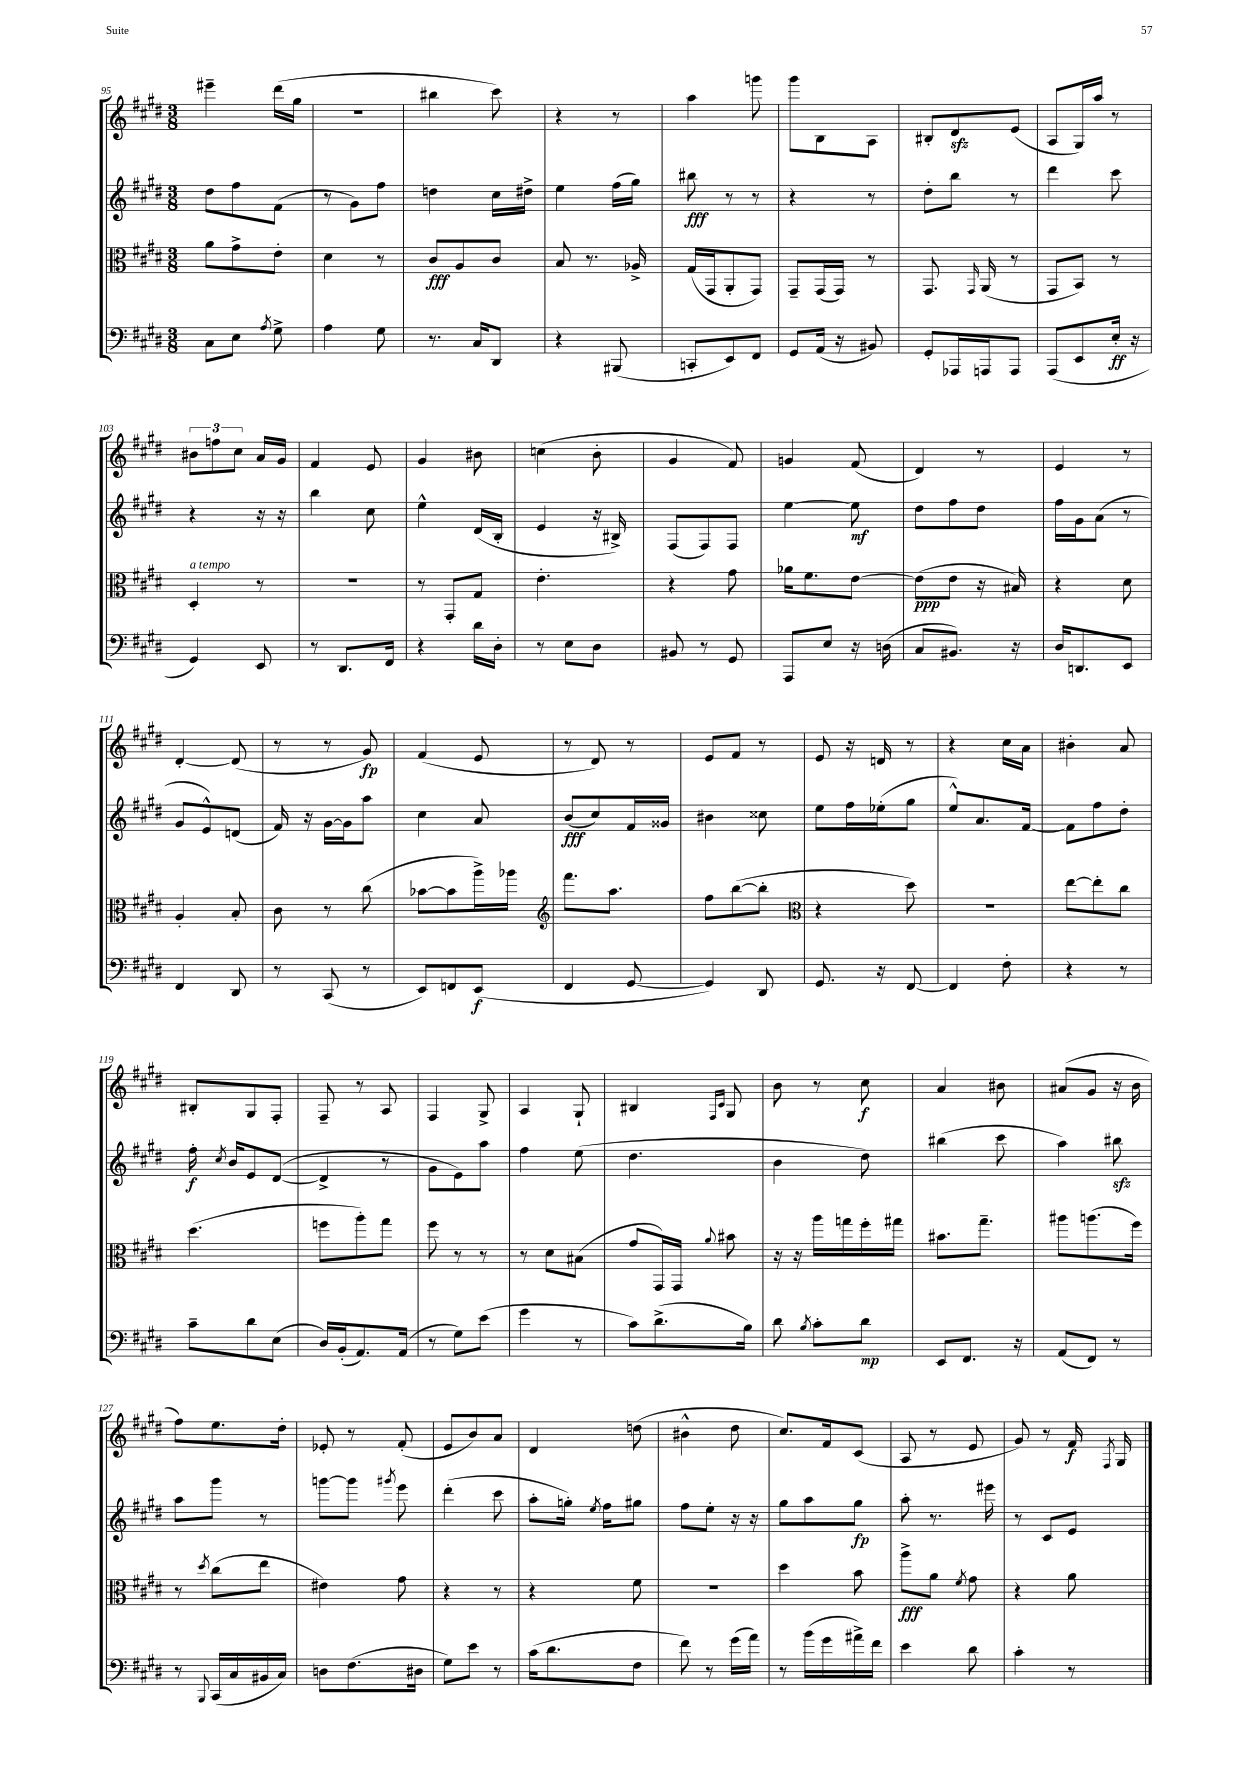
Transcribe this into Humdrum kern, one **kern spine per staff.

**kern	**dynam	**kern	**dynam	**kern	**dynam	**kern	**dynam
*part4	*part4	*part3	*part3	*part2	*part2	*part1	*part1
*staff4	*staff4	*staff3	*staff3	*staff2	*staff2	*staff1	*staff1
*clefF4	*	*clefC3	*	*clefG2	*	*clefG2	*
*k[f#c#g#d#]	*	*k[f#c#g#d#]	*	*k[f#c#g#d#]	*	*k[f#c#g#d#]	*
*M3/8	*	*M3/8	*	*M3/8	*	*M3/8	*
=95	=95	=95	=95	=95	=95	=95	=95
8C#\L	.	8a\L	.	8dd#\L	.	4eee#X~\	.
8E\J	.	8g#^\	.	8ff#\	.	.	.
8qA/	.	.	.	.	.	.	.
8G#^\	.	8e'\J	.	(8f#\J	.	(16ddd#\LL	.
.	.	.	.	.	.	16gg#\JJ	.
=96	=96	=96	=96	=96	=96	=96	=96
4A\	.	4d#\	.	8r	.	4.r	.
.	.	.	.	8g#\L)	.	.	.
8G#\	.	8r	.	8ff#\J	.	.	.
=97	=97	=97	=97	=97	=97	=97	=97
8.r	.	8c#/L	fff	4ddn\	.	4bb#X\	.
.	.	8A/	.	.	.	.	.
16C#/KL	.	.	.	.	.	.	.
8DD#/J	.	8c#/J	.	16cc#\LL	.	8ccc#\)	.
.	.	.	.	16dd#X^\JJ	.	.	.
=98	=98	=98	=98	=98	=98	=98	=98
4r	.	8B/	.	4ee\	.	4r	.
.	.	8.r	.	.	.	.	.
(8BBB#X/	.	.	.	(16ff#\LL	.	8r	.
.	.	16A-X^/	.	16gg#\JJ)	.	.	.
=99	=99	=99	=99	=99	=99	=99	=99
8CCn'/L	.	(16G#/LL	.	8bb#X\	fff	4aa\	.
.	.	16GG#/J	.	.	.	.	.
8EE/)	.	8AA'/	.	8r	.	.	.
8FF#/J	.	8GG#/J)	.	8r	.	8gggn\	.
=100	=100	=100	=100	=100	=100	=100	=100
8GG#/L	.	8GG#~/L	.	4r	.	8ggg#\L	.
(16AA/Jk	.	(16GG#/L	.	.	.	8B\	.
16r	.	16GG#/JJ)	.	.	.	.	.
8BB#X/)	.	8r	.	8r	.	8A\J	.
=101	=101	=101	=101	=101	=101	=101	=101
8GG#'/L	.	8.GG#/	.	8dd#'\L	.	8B#X'/L	.
16AAA-X/L	.	.	.	8bb\J	.	8d#zz/	.
.	.	16qqGG#/	.	.	.	.	.
16AAAn/J	.	(16AA/	.	.	.	.	.
8AAA/J	.	8r	.	8r	.	(8e/J	.
=102	=102	=102	=102	=102	=102	=102	=102
(8AAA/L	.	8GG#/L	.	4ddd#\	.	8A/L	.
8EE/	.	8BB/J)	.	.	.	16G#/L)	.
.	.	.	.	.	.	16aa/JJ	.
16E'/Jk	ff	8r	.	8ccc#\	.	8r	.
16r	.	.	.	.	.	.	.
!!LO:LB:g=z
=103	=103	=103	=103	=103	=103	=103	=103
!	!	!LO:TX:a:i:t=a tempo	!	!	!	!	!
4GG#/)	.	4D#'/	.	4r	.	12b#X\L	.
.	.	.	.	.	.	12ffn\	.
.	.	.	.	.	.	12cc#\J	.
8EE/	.	8r	.	16r	.	16a/LL	.
.	.	.	.	16r	.	16g#/JJ	.
=104	=104	=104	=104	=104	=104	=104	=104
8r	.	4.r	.	4bb\	.	4f#/	.
8.DD#/L	.	.	.	.	.	.	.
.	.	.	.	8cc#\	.	8e/	.
16FF#/Jk	.	.	.	.	.	.	.
=105	=105	=105	=105	=105	=105	=105	=105
4r	.	8r	.	4ee^^\	.	4g#/	.
.	.	8GG#'/L	.	.	.	.	.
16d#\LL	.	8G#/J	.	(16d#/LL	.	8b#X\	.
16D#'\JJ	.	.	.	16B'/JJ	.	.	.
=106	=106	=106	=106	=106	=106	=106	=106
8r	.	4.e'\	.	4e/	.	(4ccn\	.
8E\L	.	.	.	.	.	.	.
8D#\J	.	.	.	16r	.	8b'\	.
.	.	.	.	16B#X^/)	.	.	.
=107	=107	=107	=107	=107	=107	=107	=107
8BB#X/	.	4r	.	(8F#/L	.	4g#/	.
8r	.	.	.	8F#/)	.	.	.
8GG#/	.	8g#\	.	8F#/J	.	8f#/)	.
=108	=108	=108	=108	=108	=108	=108	=108
8AAA/L	.	16a-X\KL	.	[4ee\	.	4gn/	.
.	.	8.f#\	.	.	.	.	.
8E/J	.	.	.	.	.	.	.
16r	.	[8e\J	.	8ee\]	mf	(8f#/	.
(16Dn\	.	.	.	.	.	.	.
=109	=109	=109	=109	=109	=109	=109	=109
8C#/L	.	(8e\L]	ppp	8dd#\L	.	4d#/)	.
8.BB#X/J)	.	8e\J	.	8ff#\	.	.	.
.	.	16r	.	8dd#\J	.	8r	.
16r	.	16B#X/)	.	.	.	.	.
=110	=110	=110	=110	=110	=110	=110	=110
16D#/KL	.	4r	.	16ff#\LL	.	4e/	.
8.DDn/	.	.	.	16g#\J	.	.	.
.	.	.	.	(8a\J	.	.	.
8EE/J	.	8d#\	.	8r	.	8r	.
!!LO:LB:g=z
=111	=111	=111	=111	=111	=111	=111	=111
4FF#/	.	4A'/	.	8g#/L	.	[4d#'/	.
.	.	.	.	8e^^/)	.	.	.
8DD#/	.	8B'/	.	(8dn/J	.	(8d#/]	.
=112	=112	=112	=112	=112	=112	=112	=112
8r	.	8c#\	.	16f#/)	.	8r	.
.	.	.	.	16r	.	.	.
(8CC#/	.	8r	.	[16g#\LL	.	8r	.
.	.	.	.	16g#\J]	.	.	.
8r	.	(8cc#\	.	8aa\J	.	8g#/)	fp
=113	=113	=113	=113	=113	=113	=113	=113
8EE/L)	.	[8b-X\L	.	4cc#\	.	(4f#/	.
8FFn/	.	8b-\]	.	.	.	.	.
(8EE/J	f	16aa^\L)	.	8a/	.	8e/	.
.	.	16aa-X\JJ	.	.	.	.	.
=114	=114	=114	=114	=114	=114	=114	=114
*	*	*clefG2	*	*	*	*	*
4FF#/	.	8.fff#\L	.	(8b/L	fff	8r	.
.	.	.	.	8cc#/)	.	8d#/)	.
.	.	8.aa\J	.	.	.	.	.
[8GG#/	.	.	.	16f#/L	.	8r	.
.	.	.	.	16g##X/JJ	.	.	.
=115	=115	=115	=115	=115	=115	=115	=115
4GG#/])	.	8ff#\L	.	4b#X\	.	8e/L	.
.	.	([8bb\	.	.	.	8f#/J	.
8DD#/	.	8bb'\J]	.	8cc##X\	.	8r	.
=116	=116	=116	=116	=116	=116	=116	=116
*	*	*clefC3	*	*	*	*	*
8.GG#/	.	4r	.	8ee\L	.	8e/	.
.	.	.	.	16ff#\L	.	16r	.
16r	.	.	.	(16ee-X'\J	.	16dn/	.
[8FF#/	.	8dd#\)	.	8gg#\J	.	8r	.
=117	=117	=117	=117	=117	=117	=117	=117
4FF#/]	.	4.r	.	8ee^^/L)	.	4r	.
.	.	.	.	8.a/	.	.	.
8F#'\	.	.	.	.	.	16cc#\LL	.
.	.	.	.	[16f#/Jk	.	16a\JJ	.
=118	=118	=118	=118	=118	=118	=118	=118
4r	.	[8ee\L	.	8f#\L]	.	4b#X'\	.
.	.	8ee'\]	.	8ff#\	.	.	.
8r	.	8cc#\J	.	8dd#'\J	.	8a/	.
!!LO:LB:g=z
=119	=119	=119	=119	=119	=119	=119	=119
8c#~\L	.	(4.dd#\	.	16ff#'\	f	8B#X'/L	.
.	.	.	.	8qcc#/	.	.	.
.	.	.	.	16b/KL	.	.	.
8d#\	.	.	.	8e/	.	8G#/	.
(8E\J	.	.	.	([8d#/J	.	8F#'/J	.
=120	=120	=120	=120	=120	=120	=120	=120
16D#/LL)	.	8ffn\L	.	4d#^/]	.	8F#~/	.
(16BB'/J	.	.	.	.	.	.	.
8.AA/)	.	8aa'\)	.	.	.	8r	.
.	.	8gg#\J	.	8r	.	8A/	.
(16AA/Jk	.	.	.	.	.	.	.
=121	=121	=121	=121	=121	=121	=121	=121
8r	.	8ff#\	.	8g#\L	.	4F#/	.
8G#\L)	.	8r	.	8e\)	.	.	.
(8e\J	.	8r	.	8aa\J	.	8G#^/	.
=122	=122	=122	=122	=122	=122	=122	=122
4g#\	.	8r	.	4ff#\	.	4A/	.
.	.	8d#\L	.	.	.	.	.
8r	.	(8B#X\J	.	(8ee\	.	8G#`/	.
=123	=123	=123	=123	=123	=123	=123	=123
8c#\L)	.	8g#/L	.	4.dd#\	.	4B#X/	.
(8.d#^\	.	16GG#/L)	.	.	.	.	.
.	.	16GG#/JJ	.	.	.	.	.
.	.	.	.	.	.	16qqF#/LL	.
.	.	8qqa/	.	.	.	16qqc#/JJ	.
.	.	8b#X\	.	.	.	8G#/	.
16B\Jk)	.	.	.	.	.	.	.
=124	=124	=124	=124	=124	=124	=124	=124
8d#\	.	16r	.	4b\	.	8b\	.
.	.	16r	.	.	.	.	.
8qB/	.	.	.	.	.	.	.
8c#'\L	.	16aa\LL	.	.	.	8r	.
.	.	16ggn\	.	.	.	.	.
8d#\J	mp	16ff#'\	.	8dd#\)	.	8cc#\	f
.	.	16gg#X\JJ	.	.	.	.	.
=125	=125	=125	=125	=125	=125	=125	=125
8EE/L	.	8.b#X\L	.	(4bb#X\	.	4a/	.
8.FF#/J	.	.	.	.	.	.	.
.	.	8.gg#~\J	.	.	.	.	.
.	.	.	.	8ccc#\	.	8b#X\	.
16r	.	.	.	.	.	.	.
=126	=126	=126	=126	=126	=126	=126	=126
(8AA/L	.	8aa#X\L	.	4aa\)	.	(8a#X/L	.
8FF#/J)	.	(8.aan\	.	.	.	8g#/J	.
8r	.	.	.	8bb#Xzz\	.	16r	.
.	.	16ff#\Jk)	.	.	.	16b\	.
!!LO:LB:g=z
=127	=127	=127	=127	=127	=127	=127	=127
8r	.	8r	.	8aa\L	.	8ff#\L)	.
8qqBBB/	.	8qdd#/	.	.	.	.	.
(16CC#/LL	.	(8cc#\L	.	8ggg#\J	.	8.ee\	.
16C#/	.	.	.	.	.	.	.
16BB#X/	.	8ee\J	.	8r	.	.	.
16C#/JJ)	.	.	.	.	.	16dd#'\Jk	.
=128	=128	=128	=128	=128	=128	=128	=128
8Dn\L	.	4e#X\)	.	[8gggn\L	.	8e-X'/	.
(8.F#\	.	.	.	8ggg\J]	.	8r	.
.	.	.	.	8qggg#X/	.	.	.
.	.	8g#\	.	8eee\	.	(8f#'/	.
16D#X\Jk	.	.	.	.	.	.	.
=129	=129	=129	=129	=129	=129	=129	=129
8G#\L)	.	4r	.	(4ddd#'\	.	8e/L	.
8e\J	.	.	.	.	.	8b/)	.
8r	.	8r	.	8ccc#\	.	8a/J	.
=130	=130	=130	=130	=130	=130	=130	=130
(16c#\KL	.	4r	.	8aa'\L	.	4d#/	.
8.d#\	.	.	.	.	.	.	.
.	.	.	.	16ggn'\Jk)	.	.	.
.	.	.	.	8qee/	.	.	.
.	.	.	.	16ff#\KL	.	.	.
8F#\J	.	8f#\	.	8gg#X\J	.	(8ddn\	.
=131	=131	=131	=131	=131	=131	=131	=131
8f#\)	.	4.r	.	8ff#\L	.	4b#X^^\	.
8r	.	.	.	8ee'\J	.	.	.
(16g#\LL	.	.	.	16r	.	8dd#\	.
16a\JJ)	.	.	.	16r	.	.	.
=132	=132	=132	=132	=132	=132	=132	=132
8r	.	4dd#\	.	8gg#\L	.	8.cc#/L)	.
(16b\LL	.	.	.	8aa\	.	.	.
16g#\	.	.	.	.	.	16f#/k	.
16a#X^\)	.	8b\	.	8gg#\J	fp	(8c#/J	.
16f#\JJ	.	.	.	.	.	.	.
=133	=133	=133	=133	=133	=133	=133	=133
4e\	.	8aa^\L	fff	8aa'\	.	8A/	.
.	.	8a\J	.	8.r	.	8r	.
.	.	8qf#/	.	.	.	.	.
8d#\	.	8g#\	.	.	.	8e/	.
.	.	.	.	16eee#X\	.	.	.
=134	=134	=134	=134	=134	=134	=134	=134
4c#'\	.	4r	.	8r	.	8g#/)	.
.	.	.	.	8c#/L	.	8r	.
8r	.	8a\	.	8e/J	.	16f#/	f
.	.	.	.	.	.	8qF#/	.
.	.	.	.	.	.	16G#/	.
==	==	==	==	==	==	==	==
*-	*-	*-	*-	*-	*-	*-	*-
